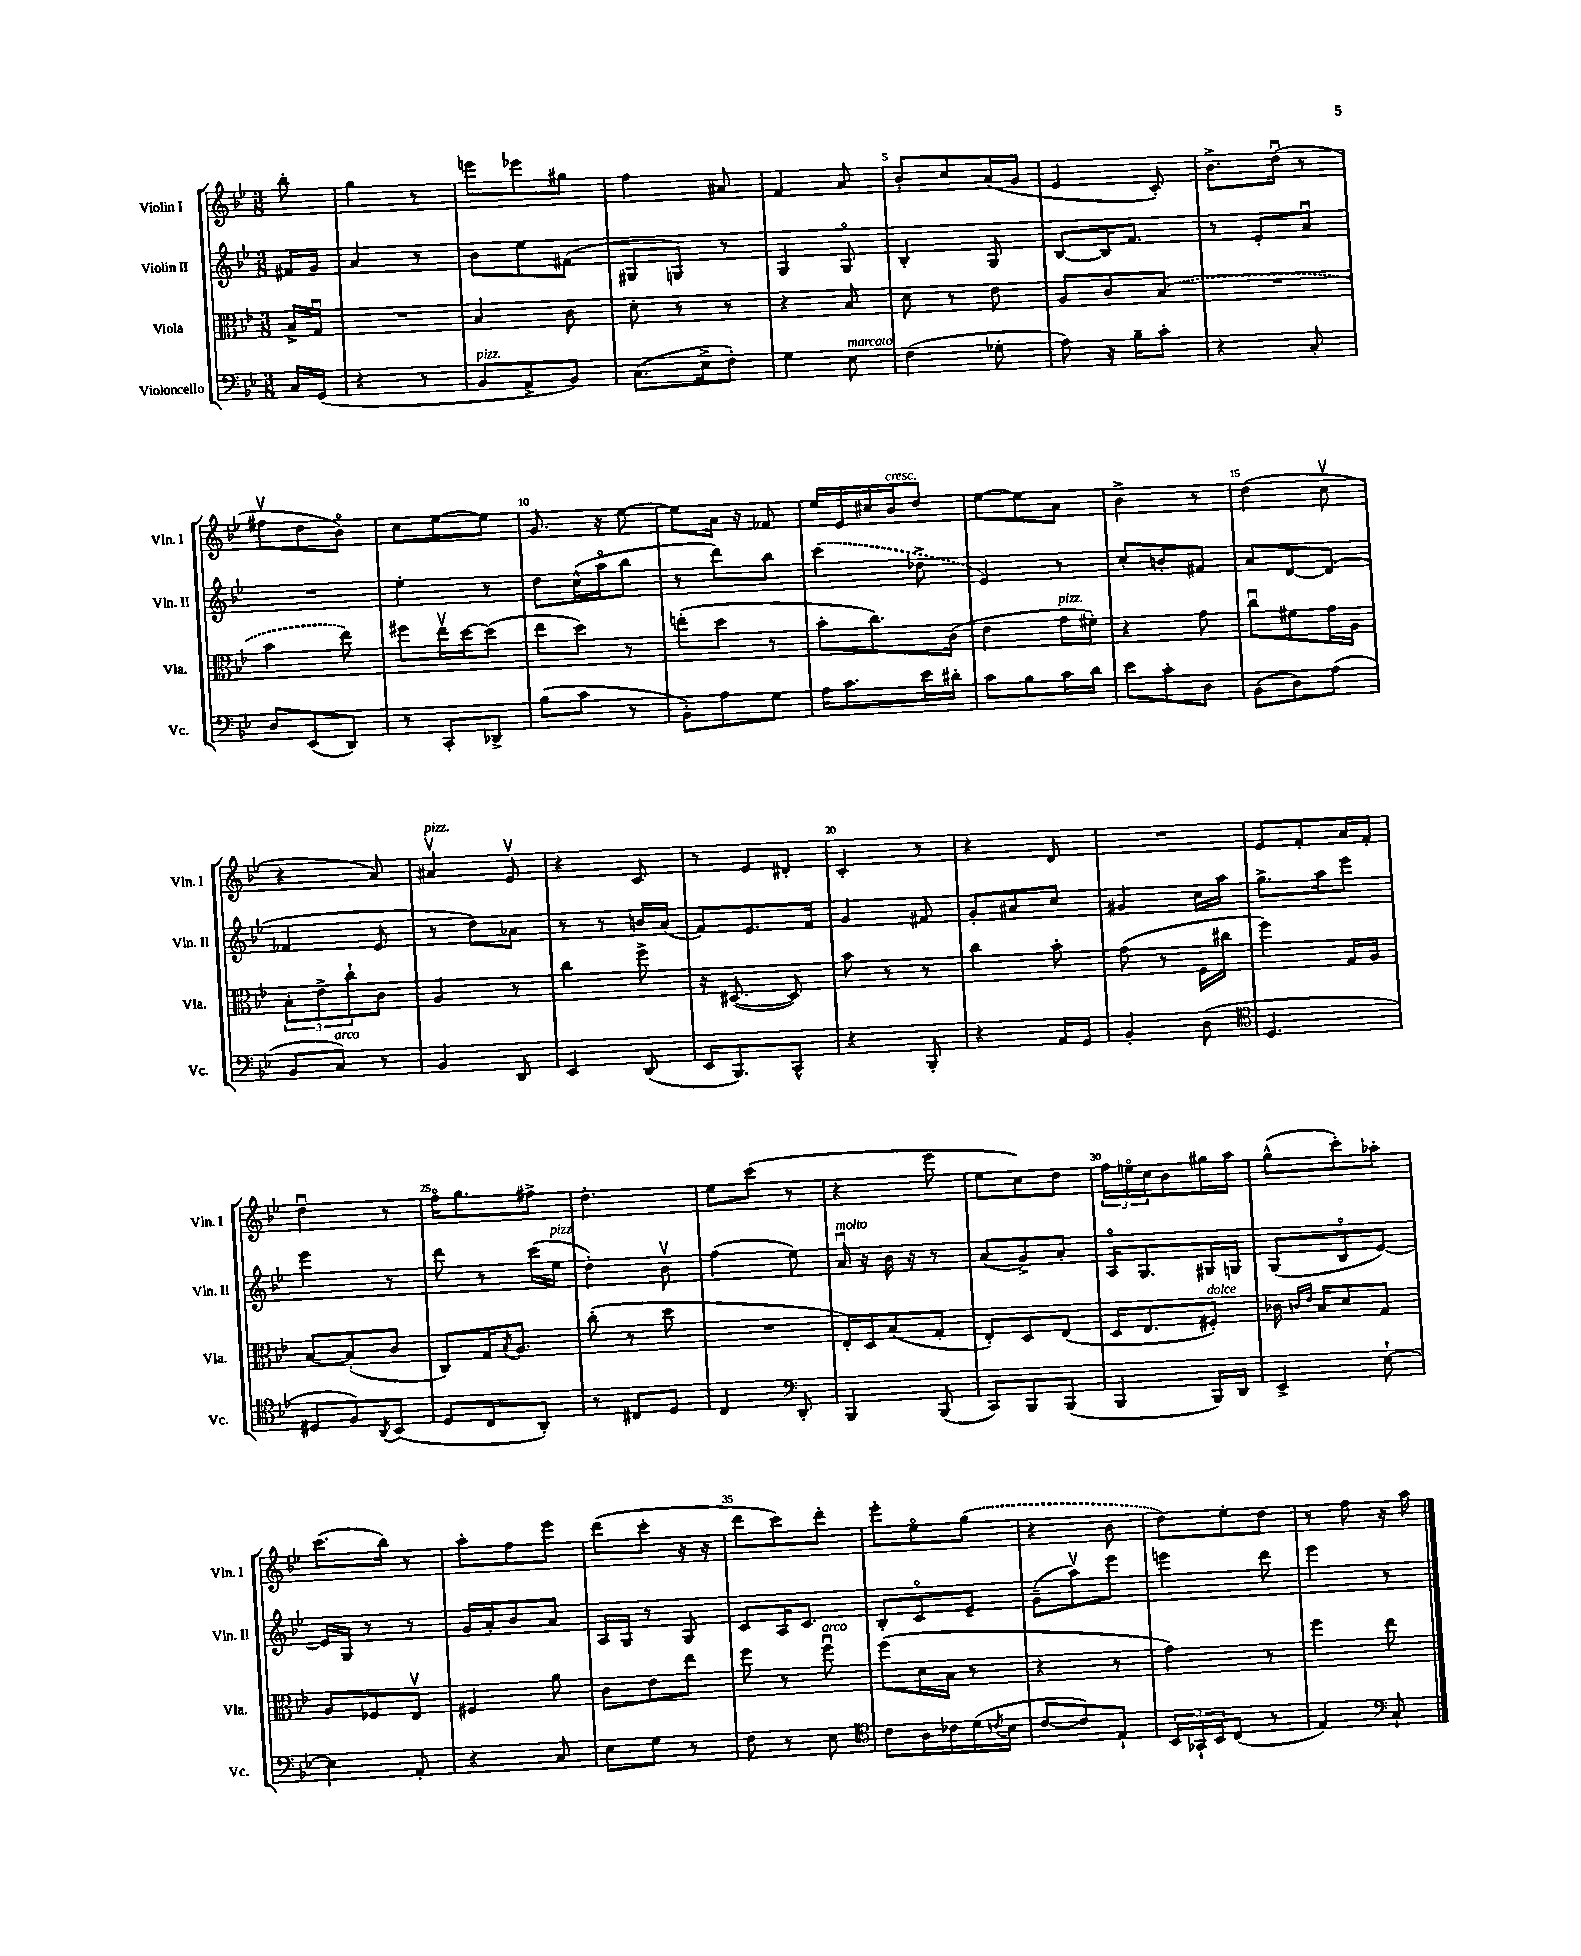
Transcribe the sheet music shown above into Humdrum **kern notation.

**kern	**kern	**kern	**kern
*part4	*part3	*part2	*part1
*staff4	*staff3	*staff2	*staff1
*I"Violoncello	*I"Viola	*I"Violin II	*I"Violin I
*I'Vc.	*I'Vla.	*I'Vln. II	*I'Vln. I
*clefF4	*clefC3	*clefG2	*clefG2
*k[b-e-]	*k[b-e-]	*k[b-e-]	*k[b-e-]
*M3/8	*M3/8	*M3/8	*M3/8
=	=	=	=
16C/LL	16B-^/LL	16f#X/LL	8bb-'\
(16GG/JJ	16Gu/JJ	16g/JJ	.
=1	=1	=1	=1
4r	4.r	4a/	4gg\
8r	.	8r	8r
=2	=2	=2	=2
!LO:TX:a:i:t=pizz.	!	!	!
8BB-/L	4B-/	8b-\L	8eeen\L
8AA^/	.	8ee-\	8eee-X\
8BB-/J)	8c\	(8f#X\J	8gg#X\J
=3	=3	=3	=3
(8.C\L	8d'\	8G#X/L	4ff\
.	8r	8Gn/J)	.
16E-^\k	.	.	.
8F'\J)	8r	8r	8a#X/
=4	=4	=4	=4
4G\	4r	4G/	4f/
!LO:TX:a:i:t=marcato	!	!	!
8E-\	8B-/	8G/	8a/
=5	=5	=5	=5
(4F\	8d\	4B-'/	8b-'/L
.	8r	.	8cc/
8G-X'\	8e-\	8G/	(16a/L
.	.	.	16g/JJ
=6	=6	=6	=6
8A\)	8A/L	[8B-/L	4e-/
16r	8c/	16B-/K]	.
16B-~\KL	.	8.f/J	.
8c'\J	(8B-/J	.	8c'/)
=7	=7	=7	=7
4r	4.r	8r	8.b-^\L
.	.	8e-'/L	.
.	.	.	(16ddu\Jk
8C'/	.	8au/J	8r
!!LO:LB:g=z
=8	=8	=8	=8
8D/L	4b-\	4.r	8ff#Xv\L
(8EE-/	.	.	8dd\
8DD/J)	8ee-\)	.	8b-\J)
=9	=9	=9	=9
8r	8ff#X\L	4ee-'\	8cc\L
8CC'/L	16ee-v\L	.	[8ee-\
.	[16dd\J	.	.
8DD-X^/J	(8dd\J]	8r	8ee-\J]
=10	=10	=10	=10
(8B-\L	8ee-\L	8dd\L	8.g/
8c\J	8dd\J)	(16cc^^\L	.
.	.	16aa\J	16r
8r	8r	8bb-\J	[8ee-\
=11	=11	=11	=11
8BB-'\L)	(8een'\L	8r	8ee-\L]
8A\	8dd\J	8ddd\L)	16a\Jk
.	.	.	16r
8G\J	8r	8bb-\J	8f-X/
=12	=12	=12	=12
16A\KL	8b-'\L	(4ccc\	16ee-/LL
8.c\	.	.	16e-/
.	8.cc\)	.	16cc#X/
!	!	!	!LO:TX:a:i:t=cresc.
.	.	.	16b-/J
16e-\L	.	8dd-X^\	8dd/J
16d#X'\JJ	(16c\Jk	.	.
=13	=13	=13	=13
8c\L	4e-\	4e-/)	[8ee-\L
8B-\	.	.	8ee-\]
!	!LO:TX:a:i:t=pizz.	!	!
16c\L	16g\LL	8r	8a\J
16d\JJ	16f#X'\JJ)	.	.
=14	=14	=14	=14
8e-\L	4r	8cc'/L	4b-^\
8c'\	.	8bn'/	.
8D\J	8g\	8f#X/J	8r
=15	=15	=15	=15
(8BB-\L	8ccu\L	8a/L	(4dd\
8D\)	8f#X\	[8d/	.
(8A\J	16g\L	(8d/J]	8ccv\
.	16A\JJ	.	.
!!LO:LB:g=z
=16	=16	=16	=16
8BB-/L	12B-'\L	4f-X/	4r
.	12e-^\	.	.
!LO:TX:a:i:t=arco	!	!	!
8C/J)	.	.	.
.	12cc`\	.	.
8r	8c\J	8e-/	8a/)
=17	=17	=17	=17
!	!	!	!LO:TX:a:i:t=pizz.
4BB-/	4A/	8r	4a#Xv/
.	.	8dd\L)	.
8DD/	8r	8a-X\J	8e-v/
=18	=18	=18	=18
4EE-/	4cc\	8r	4r
.	.	8r	.
(8DD/	8ff^\	16bn/LL	8c/
.	.	(16a/JJ	.
=19	=19	=19	=19
16EE-/KL	16r	8f/L)	8r
8.BBB-/)	([8.D#X/	.	.
.	.	8.e-/	8e-/L
8CC^^/J	8D#/])	.	8d#X'/J
.	.	16f/Jk	.
=20	=20	=20	=20
4r	8b-\	4g/	4c'/
.	8r	.	.
8BBB-'/	8r	8f#X/	8r
=21	=21	=21	=21
4r	4cc\	8g'/L	4r
.	.	8a#X/	.
16AA/LL	8b-'\	8cc/J	8d/
16GG/JJ	.	.	.
=22	=22	=22	=22
4BB-'/	(8g\	4g#X/	4.r
.	8r	.	.
(8D\	16F\LL	16cc\LL	.
.	16cc#X\JJ	16aa\JJ	.
=23	=23	=23	=23
*clefC4	*	*	*
4.D/	4ff\)	8.gg^\L	8e-/L
.	.	.	8f'/
.	.	16aa\k	.
.	16G/LL	8eee-\J	16a/L
.	16A/JJ	.	16f'/JJ
!!LO:LB:g=z
=24	=24	=24	=24
8D#X/L	[8B-/L	4eee-\	4ddu\
8F/)	(8B-'/]	.	.
8qAA/	.	.	.
(8BB-/J	8c/J	8r	8r
=25	=25	=25	=25
8D/L	8C/L)	8ddd\	16ff\KL
.	.	.	8.gg\
8C/	16G/K	8r	.
.	8qB-/	.	.
.	8.A/J	.	.
8AA'/J)	.	(16ccc\LL	8ff#X^\J
!	!	!LO:TX:a:i:t=pizz.	!
.	.	16ee-\JJ	.
=26	=26	=26	=26
8r	(8cc'\	4dd'\)	4.dd'\
8C#X/L	8r	.	.
8D/J	8dd\	8b-v\	.
=27	=27	=27	=27
4C/	4.r	(4ff\	8ee-\L
.	.	.	(8ccc\J
*clefF4	*	*	*
8DD'/	.	8ee-\)	8r
=28	=28	=28	=28
!	!	!LO:TX:a:i:t=molto	!
4BBB-/	16E-'/LL)	16au/	4r
.	16D/J	16r	.
.	(8B-/	16b-\	.
.	.	16r	.
(8BBB-/	8G'/J	8r	8eee-\
=29	=29	=29	=29
8CC/L)	8E-'/L)	(8a/L	8ee-\L
8BBB-/	8D/	8g^/)	8cc\)
(8BBB-/J	(8E-/J	8a'/J	8dd\J
=30	=30	=30	=30
4BBB-/	16D/KL	16A/KL	24ff\LL
.	.	.	24een\
.	8.E-/	8.G/	.
.	.	.	24cc\J
.	.	.	8b-\
!	!LO:TX:a:i:t=dolce	!	!
16BBB-/LL)	8F#X'/J)	16G#X/L	16gg#X\L
16DD/JJ	.	16Gn/JJ	16aa\JJ
=31	=31	=31	=31
4EE-^/	16c-X\	(8G/L	(8gg^^\L
.	16qqcn/LL	.	.
.	16qqe-/JJ	.	.
.	16B-/KL	.	.
.	8d/	8B-/	8ccc'\)
[8E-`\	8G/J	[8e-/J)	8aa-X'\J
!!LO:LB:g=z
=32	=32	=32	=32
4E-\]	8A/L	16e-/LL]	(8.ccc\L
.	.	16G/JJ	.
.	8F-X/	8r	.
.	.	.	16bb-\Jk)
8AA'/	8E-v/J	8r	8r
=33	=33	=33	=33
4r	4F#X/	16g/LL	8aa'\L
.	.	16a'/J	.
.	.	8b-/	8ff\
8C/	8a\	8a/J	8eee-\J
=34	=34	=34	=34
8E-\L	8c\L	16A/LL	(8ddd\L
.	.	16G/JJ	.
8G\J	8e-\	8r	8ccc'\J
8r	8ee-\J	8G/	16r
.	.	.	16r
=35	=35	=35	=35
8F\	8ff\	8c/L	8ddd\L
8r	8r	16A/K	8ccc\)
.	.	8.c/J	.
!	!LO:TX:a:i:t=arco	!	!
8E-\	8ffu\	.	8ddd'\J
=36	=36	=36	=36
*clefC4	*	*	*
8c\L	(8ff\L	8B-'/L	8eee-'\L
16A\L	16d\L	8c/	8ee-\
16c-X\	16B-\JJ	.	.
(16d\	8r	8e-~/J	(8gg\J
8qcn/	.	.	.
16B-\JJ	.	.	.
=37	=37	=37	=37
[8c/L	4r	(8g~\L	4r
8c/])	.	8aav\)	.
8E-`/J	8r	8eee-\J	8b-\
=38	=38	=38	=38
24BB-/LL	4g\)	4eeen\	8dd\L)
24GG-X`/	.	.	.
24BB-/J	.	.	.
(8C/J	.	.	8ee-'\
8r	8r	8ddd\	8dd\J
=39	=39	=39	=39
4E-/)	4ff\	4eee-\	8r
.	.	.	8ff\
*clefF4	*	*	*
8C`/	8ee-\	8r	16r
.	.	.	16aa\
==	==	==	==
*-	*-	*-	*-
